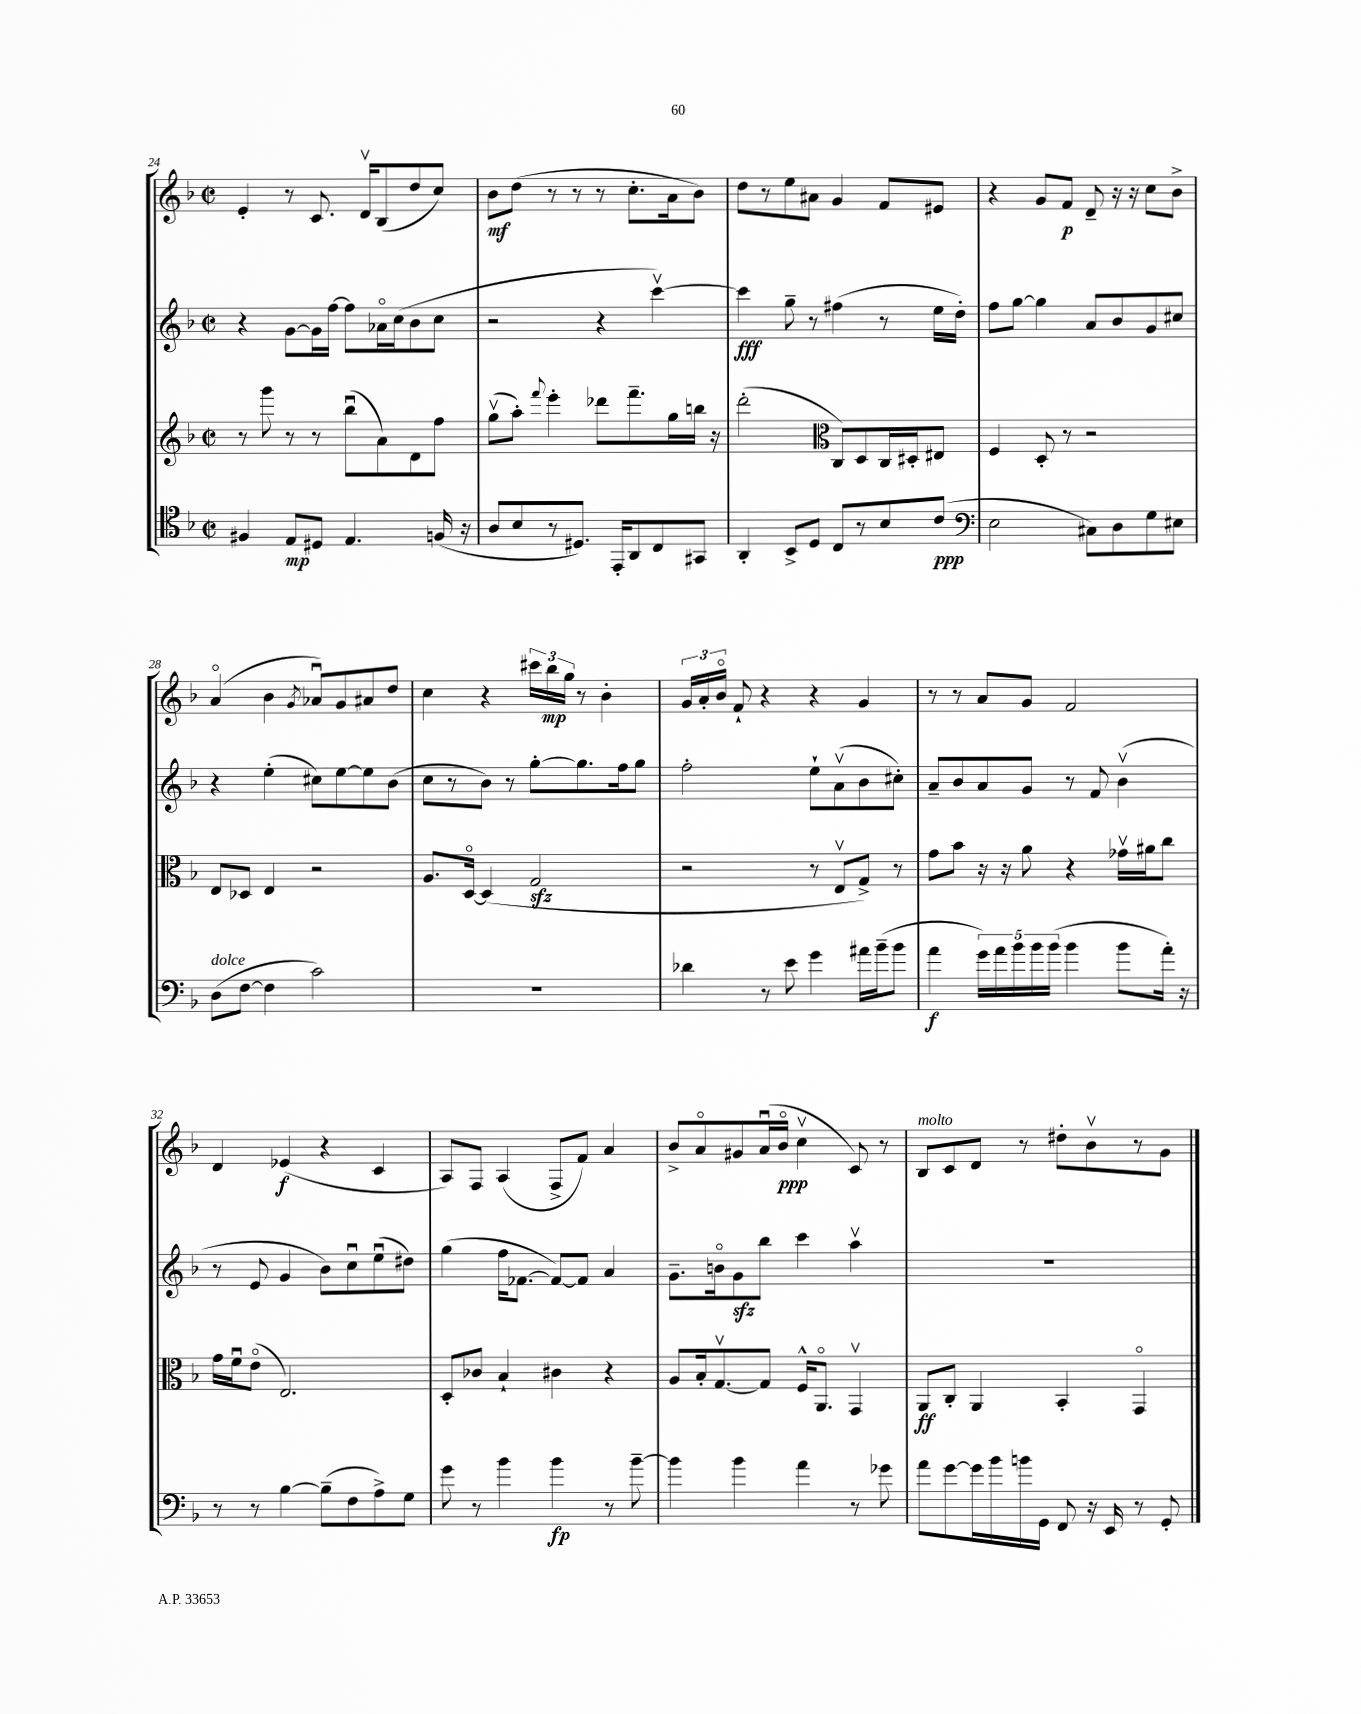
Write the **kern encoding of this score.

**kern	**dynam	**kern	**dynam	**kern	**dynam	**kern	**dynam
*part4	*part4	*part3	*part3	*part2	*part2	*part1	*part1
*staff4	*staff4	*staff3	*staff3	*staff2	*staff2	*staff1	*staff1
*clefC4	*	*clefG2	*	*clefG2	*	*clefG2	*
*k[b-]	*	*k[b-]	*	*k[b-]	*	*k[b-]	*
*M2/2	*	*M2/2	*	*M2/2	*	*M2/2	*
*met(c|)	*	*met(c|)	*	*met(c|)	*	*met(c|)	*
=24	=24	=24	=24	=24	=24	=24	=24
4F#X/	.	8r	.	4r	.	4e'/	.
.	.	8ggg\	.	.	.	.	.
8E/L	mp	8r	.	[8g\L	.	8r	.
8D#X/J	.	8r	.	16g\L]	.	8.c/	.
.	.	.	.	[16ff\JJ	.	.	.
4.E/	.	(8bb-u\L	.	8ff\L]	.	.	.
.	.	.	.	.	.	16dv/KL	.
.	.	8a\)	.	16a-X\L	.	(8B-/	.
.	.	.	.	(16cc\J	.	.	.
.	.	8d\	.	8b-\	.	8dd/	.
(16Fn/	.	8ff\J	.	8cc\J	.	8cc/J)	.
16r	.	.	.	.	.	.	.
=25	=25	=25	=25	=25	=25	=25	=25
8A/L	.	(8ggv\L	.	2r	.	8b-\L	mf
8B-/	.	8aa'\J)	.	.	.	(8dd\J	.
.	.	8qqfff/	.	.	.	.	.
8r	.	4eee'\	.	.	.	8r	.
8.D#X/J)	.	.	.	.	.	8r	.
.	.	8ddd-X\L	.	4r	.	8r	.
16EE'/KL	.	.	.	.	.	.	.
8AA/	.	8.fff~\	.	.	.	8.cc'\L	.
8C/	.	.	.	[4cccv\)	.	.	.
.	.	16gg\L	.	.	.	16a\k	.
8GG#X/J	.	16bbn\JJ	.	.	.	8b-\J)	.
.	.	16r	.	.	.	.	.
=26	=26	=26	=26	=26	=26	=26	=26
4AA'/	.	(2ddd'\	.	4ccc\]	fff	8dd\L	.
.	.	.	.	.	.	8r	.
8BB-^/L	.	.	.	8gg~\	.	8ee\	.
8D/J	.	.	.	8r	.	8a#X\J	.
*	*	*clefC3	*	*	*	*	*
8C/L	.	8C/L)	.	(4ff#X\	.	4g/	.
8r	.	8D/	.	.	.	.	.
8B-/	.	16C/L	.	8r	.	8f/L	.
.	.	16D#X'/J	.	.	.	.	.
(8c/J	ppp	8E#X/J	.	16ee\LL	.	8e#X/J	.
.	.	.	.	16dd'\JJ)	.	.	.
=27	=27	=27	=27	=27	=27	=27	=27
*clefF4	*	*	*	*	*	*	*
2E\	.	4F/	.	8ff\L	.	4r	.
.	.	.	.	[8gg\J	.	.	.
.	.	8D'/	.	4gg\]	.	8g/L	.
.	.	8r	.	.	.	8f/J	p
8C#X\L)	.	2r	.	8a/L	.	8d~/	.
8D\	.	.	.	8b-/	.	16r	.
.	.	.	.	.	.	16r	.
8G\	.	.	.	8g/	.	8cc\L	.
8E#X\J	.	.	.	8cc#X/J	.	8b-^\J	.
!!LO:LB:g=z
=28	=28	=28	=28	=28	=28	=28	=28
!LO:TX:a:i:t=dolce	!	!	!	!	!	!	!
(8D\L	.	8E/L	.	4r	.	(4a/	.
[8F\J	.	8D-X/J	.	.	.	.	.
4F\]	.	4E/	.	(4ee'\	.	4b-\	.
.	.	.	.	.	.	8qg/	.
2c\)	.	2r	.	8cc#X\L)	.	8a-Xu/L)	.
.	.	.	.	[8ee\	.	8g/	.
.	.	.	.	8ee\]	.	8a#X/	.
.	.	.	.	(8b-\J	.	8dd/J	.
=29	=29	=29	=29	=29	=29	=29	=29
1r	.	8.A/L	.	8cc\L	.	4cc\	.
.	.	.	.	8r	.	.	.
.	.	[16D/Jk	.	.	.	.	.
.	.	(4D/]	.	8b-\J)	.	4r	.
.	.	.	.	8r	.	.	.
.	.	2Gzz/	.	[8gg'\L	.	24ccc#X\LL	.
.	.	.	.	.	.	24bb-\	mp
.	.	.	.	.	.	24gg\JJ	.
.	.	.	.	8.gg\]	.	8r	.
.	.	.	.	.	.	4b-'\	.
.	.	.	.	16ff\k	.	.	.
.	.	.	.	8gg\J	.	.	.
=30	=30	=30	=30	=30	=30	=30	=30
4d-X\	.	2r	.	2ff'\	.	24g/LL	.
.	.	.	.	.	.	24a'/	.
.	.	.	.	.	.	24b-/JJ	.
.	.	.	.	.	.	8f`/	.
8r	.	.	.	.	.	4r	.
8e\	.	.	.	.	.	.	.
4g\	.	8r	.	8ee`\L	.	4r	.
.	.	8Ev/L	.	(8av\	.	.	.
16a#X\LL	.	8G^/J)	.	8b-\	.	4g/	.
(16b-~\J	.	.	.	.	.	.	.
8b-\J	.	8r	.	8cc#X'\J)	.	.	.
=31	=31	=31	=31	=31	=31	=31	=31
4a\	f	8g\L	.	8a~/L	.	8r	.
.	.	8b-\J	.	8b-/	.	8r	.
20g\LL)	.	16r	.	8a/	.	8a/L	.
20a\	.	.	.	.	.	.	.
.	.	16r	.	.	.	.	.
20b-\	.	.	.	.	.	.	.
.	.	8a\	.	8g/J	.	8g/J	.
20b-\	.	.	.	.	.	.	.
(20b-\JJ	.	.	.	.	.	.	.
4b-\	.	4r	.	8r	.	2f/	.
.	.	.	.	8f/	.	.	.
8b-\L	.	16g-Xv\LL	.	(4b-v\	.	.	.
.	.	16a#X\J	.	.	.	.	.
16a'\Jk)	.	8cc\J	.	.	.	.	.
16r	.	.	.	.	.	.	.
!!LO:LB:g=z
=32	=32	=32	=32	=32	=32	=32	=32
8r	.	16g\LL	.	8r	.	4d/	.
.	.	16fu\J	.	.	.	.	.
8r	.	(8e\J	.	8e/	.	.	.
[4B-\	.	2.E/)	.	4g/	.	(4e-X/	f
(8B-~\L]	.	.	.	8b-\L)	.	4r	.
8F\	.	.	.	8ccu\	.	.	.
8A^\)	.	.	.	(8eeu\	.	4c/	.
8G\J	.	.	.	8dd#X\J)	.	.	.
=33	=33	=33	=33	=33	=33	=33	=33
8g\	.	8D'/L	.	(4gg\	.	8A/L)	.
8r	.	8c-X/J	.	.	.	8F/J	.
4b-\	.	4B-`/	.	16ff\KL	.	(4A/	.
.	.	.	.	[8.f-X\J	.	.	.
4b-\	fp	4c#X\	.	8f-/L_)	.	8F^/L	.
.	.	.	.	8f-/J]	.	8f/J)	.
8r	.	4r	.	4a/	.	4a/	.
[8b-~\	.	.	.	.	.	.	.
=34	=34	=34	=34	=34	=34	=34	=34
4b-\]	.	8A/L	.	8.g~\L	.	8b-^/L	.
.	.	16B-'/k	.	.	.	8a/	.
.	.	[8.Gv/	.	16bn\k	.	.	.
4b-\	.	.	.	8gzz\	.	8g#X/	.
.	.	8G/J]	.	8bb-\J	.	(16au/L	.
.	.	.	.	.	.	16b-/JJ	ppp
4a\	.	16F^^/KL	.	4ccc\	.	4ccv\	.
.	.	8.AA/J	.	.	.	.	.
8r	.	4GGv/	.	4aav\	.	8c/)	.
8g-X\	.	.	.	.	.	8r	.
=35	=35	=35	=35	=35	=35	=35	=35
!	!	!	!	!	!	!LO:TX:a:i:t=molto	!
8a\L	.	8AA/L	ff	1r	.	8B-/L	.
[8g\	.	8C'/J	.	.	.	8c/	.
16g\L]	.	4AA/	.	.	.	8d/J	.
16b-\	.	.	.	.	.	.	.
16bn\	.	.	.	.	.	8r	.
16GG\JJ	.	.	.	.	.	.	.
8FF/	.	4BB-'/	.	.	.	8dd#X'\L	.
16r	.	.	.	.	.	8b-v\	.
16EE/	.	.	.	.	.	.	.
8r	.	4GG/	.	.	.	8r	.
8GG'/	.	.	.	.	.	8g\J	.
==	==	==	==	==	==	==	==
*-	*-	*-	*-	*-	*-	*-	*-
